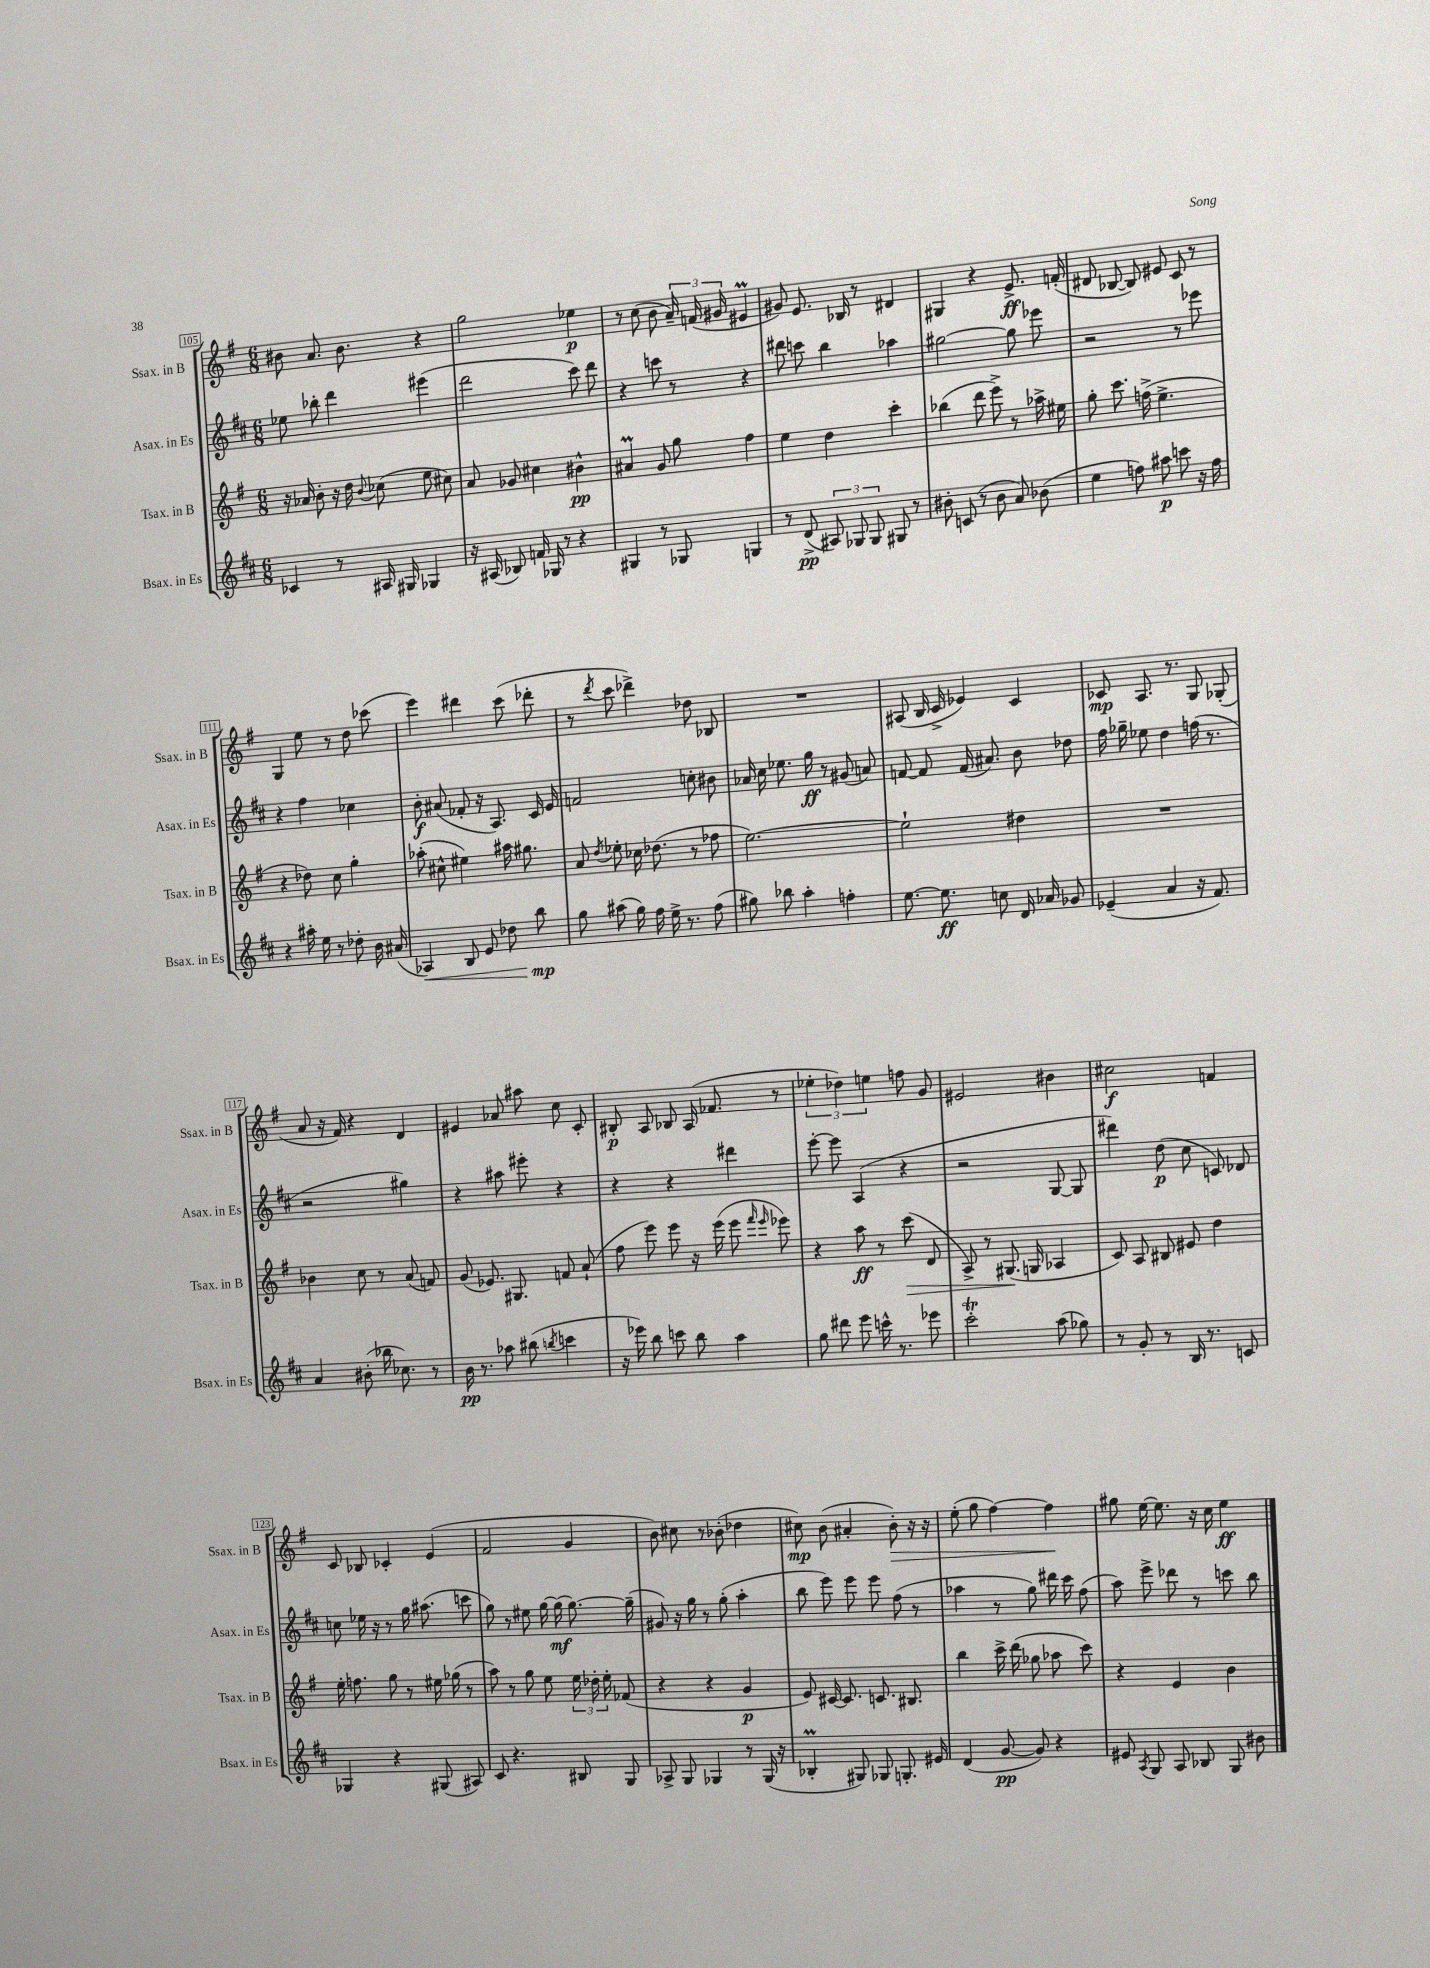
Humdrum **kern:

**kern	**dynam	**kern	**dynam	**kern	**dynam	**kern	**dynam
*part4	*part4	*part3	*part3	*part2	*part2	*part1	*part1
*staff4	*staff4	*staff3	*staff3	*staff2	*staff2	*staff1	*staff1
*I"Bsax. in Es	*	*I"Tsax. in B	*	*I"Asax. in Es	*	*I"Ssax. in B	*
*I'Bsax. in Es	*	*I'Tsax. in B	*	*I'Asax. in Es	*	*I'Ssax. in B	*
*clefG2	*	*clefG2	*	*clefG2	*	*clefG2	*
*k[f#c#]	*	*k[f#]	*	*k[f#c#]	*	*k[f#]	*
*M6/8	*	*M6/8	*	*M6/8	*	*M6/8	*
=105	=105	=105	=105	=105	=105	=105	=105
4c-X/	.	16r	.	8ee-X\	.	8b#X\	.
.	.	16a-X/	.	.	.	.	.
.	.	8b'\	.	8bb-X'\	.	8.a/	.
8r	.	16r	.	4ddd\	.	.	.
.	.	16dd\	.	.	.	8.b#\	.
.	.	8qqb/	.	.	.	.	.
16A#X/	.	(8cc-X\	.	.	.	.	.
16G#X/	.	.	.	.	.	.	.
4G-X/	.	8ee\	.	(4eee#X\	.	4r	.
.	.	8cc#X\)	.	.	.	.	.
=106	=106	=106	=106	=106	=106	=106	=106
16r	.	8a/	.	2ddd\	.	2gg\	.
(16A#X/	.	.	.	.	.	.	.
8B-X/)	.	8g-X/	.	.	.	.	.
16fn/	.	4cc#X\	.	.	.	.	.
16G-X/	.	.	.	.	.	.	.
8r	.	.	.	.	.	.	.
4r	.	4b#X^^\	pp	8ccc#\)	.	4ee-X\	p
.	.	.	.	8ddd\	.	.	.
=107	=107	=107	=107	=107	=107	=107	=107
4G#X/	.	4a#Xm/	.	4r	.	8r	.
.	.	.	.	.	.	(8cc\	.
8r	.	8g/	.	8cccn\	.	8b\	.
8G-X/	.	8gg\	.	8r	.	24a~/)	.
.	.	.	.	.	.	(24fn/	.
.	.	.	.	.	.	24g#X/	.
4Gn/	.	4ff#\	.	4r	.	4e#Xm/	.
=108	=108	=108	=108	=108	=108	=108	=108
8r	.	4ee\	.	8ddd#X\	.	8g#X/)	.
(8d^/	pp	.	.	8cccn\	.	8.e/	.
12A#X/)	.	4dd\	.	4bb\	.	.	.
.	.	.	.	.	.	16B-X/	.
12G-X/	.	.	.	.	.	.	.
.	.	.	.	.	.	8r	.
12G-/	.	.	.	.	.	.	.
8G#X/	.	4ccc'\	.	4aa-X\	.	4d#X/	.
8r	.	.	.	.	.	.	.
=109	=109	=109	=109	=109	=109	=109	=109
8b#X'\	.	(4bb-X\	.	[2gg#X\	.	4G#X/	.
(8cn/	.	.	.	.	.	.	.
8r	.	8ddd\	.	.	.	4r	.
8b#\	.	8eee^\)	.	.	.	.	.
8a/)	.	8r	.	8gg#\]	.	8.e^/	ff
(8b-X\	.	16aa-X^\	.	8eee-X\	.	.	.
.	.	16ee#X\	.	.	.	(16fn'/	.
=110	=110	=110	=110	=110	=110	=110	=110
4ee\	.	8gg'\	.	2r	.	8d#X/	.
.	.	8.ccc\	.	.	.	[8B-X/	.
8ffn\)	.	.	.	.	.	8B-/])	.
.	.	(16ffn^\	.	.	.	.	.
8aa#X\	p	4.ee^\	.	.	.	8e#X/	.
8cccn\	.	.	.	8r	.	8c/	.
16r	.	.	.	8eee-X\	.	8r	.
16ff\	.	.	.	.	.	.	.
!!LO:LB:g=z
=111	=111	=111	=111	=111	=111	=111	=111
4r	.	4r	.	4r	.	4G/	.
16aa#X'\	.	8dd-X\)	.	4ff#\	.	8ee\	.
16ee\	.	.	.	.	.	.	.
8r	.	8cc\	.	.	.	8r	.
8dd-X'\	.	4gg'\	.	4cc-X\	.	8dd\	.
16b\	.	.	.	.	.	(8ccc-X\	.
(16a#X/	.	.	.	.	.	.	.
=112	=112	=112	=112	=112	=112	=112	=112
!	!LO:HP:b	!	!	!	!	!	!
4A-X/)	<	(8aa-X'\	.	8b'\	f	4eee\)	.
.	.	8cc#X^^\	.	(8a#X/	.	.	.
8B/	.	4ee#X\)	.	8f-X'/	.	4ddd#X\	.
8e/	.	.	.	16r	.	.	.
.	.	.	.	8.A/)	.	.	.
8dd-X\	.	16aa#X\	.	.	.	(8ccc\	.
.	.	8.gg#X\	.	.	.	.	.
8bb\	mp	.	.	16c#/	.	8ddd-X'\	.
.	.	.	.	16e/	.	.	.
.	[	.	.	.	.	.	.
=113	=113	=113	=113	=113	=113	=113	=113
8gg\	.	8a/	.	2fn/	.	8r	.
.	.	8qdd/	.	.	.	8qddd/	.
(8aa#X\	.	8ee-X'\	.	.	.	8ccc\	.
16gg\)	.	16cc-X\	.	.	.	4ddd-X^\)	.
16ff#\	.	(8.dd-X\	.	.	.	.	.
16ee^\	.	.	.	.	.	.	.
8.r	.	.	.	.	.	.	.
.	.	8r	.	8ccn'\	.	8dd-X\	.
(8ff#\	.	8ff-X\	.	8b#X\	.	8B-X/	.
=114	=114	=114	=114	=114	=114	=114	=114
8gg#X\)	.	[2.ee\)	.	16a-X/	.	2.r	.
.	.	.	.	16cc#\	.	.	.
8bb-X\	.	.	.	8.ee-X\	.	.	.
4aa'\	.	.	.	.	.	.	.
.	.	.	.	16gg\	ff	.	.
.	.	.	.	8r	.	.	.
4ffn'\	.	.	.	(8g#X/	.	.	.
.	.	.	.	8an/)	.	.	.
=115	=115	=115	=115	=115	=115	=115	=115
[8.ee\	.	2ee`\]	.	[8fn/	.	(8A#X/	.
.	.	.	.	8f/]	.	16B/	.
8.ee\]	ff	.	.	.	.	16c^/	.
.	.	.	.	(16f/	.	4e-X/)	.
.	.	.	.	8.a#X/)	.	.	.
8ccn\	.	.	.	.	.	.	.
16d/	.	4dd#X\	.	8b\	.	4c/	.
16a-X/	.	.	.	.	.	.	.
8g-X/	.	.	.	8dd-X\	.	.	.
=116	=116	=116	=116	=116	=116	=116	=116
(4e-X~/	.	2.r	.	16ff#\	.	8c-X/	mp
.	.	.	.	16gg-X~\	.	.	.
.	.	.	.	8ee-X\	.	8.A/	.
4a/	.	.	.	4dd\	.	.	.
.	.	.	.	.	.	8.r	.
16r	.	.	.	(16ffn\	.	8G/	.
8.f#/)	.	.	.	8.r	.	.	.
.	.	.	.	.	.	(8G-X'/	.
!!LO:LB:g=z
=117	=117	=117	=117	=117	=117	=117	=117
4a/	.	4b-X\	.	2r	.	8a/	.
.	.	.	.	.	.	16r	.
.	.	.	.	.	.	16f#/)	.
(8b#X'\	.	8cc\	.	.	.	4r	.
16bb-X\	.	8r	.	.	.	.	.
8.cc-X\)	.	.	.	.	.	.	.
.	.	(8a/	.	4gg#X\)	.	4d/	.
8r	.	8fn/)	.	.	.	.	.
=118	=118	=118	=118	=118	=118	=118	=118
16b\	pp	(8g/	.	4r	.	4e#X/	.
8.r	.	.	.	.	.	.	.
.	.	8.e-X/)	.	.	.	.	.
8aa-X\	.	.	.	8aa#X\	.	8a-X/	.
.	.	8.G#X/	.	.	.	.	.
(8bb#X\	.	.	.	8eee#X'\	.	8aa#X\	.
8qbbn/	.	.	.	.	.	.	.
4cccn\	.	8fn/	.	4r	.	8cc\	.
.	.	(8a`/	.	.	.	8c'/	.
=119	=119	=119	=119	=119	=119	=119	=119
16r	.	8ff#\	.	4r	.	8B#X'/	p
16eee-X\)	.	.	.	.	.	.	.
8bb\	.	8eee\)	.	.	.	8A/	.
8cccn\	.	8eee\	.	4r	.	8B-X/	.
8bb\	.	16r	.	.	.	(16A/	.
.	.	(16eee\	.	.	.	8.f-X/	.
4aa\	.	8eee\	.	4ddd#X\	.	.	.
.	.	16qqfff#/	.	.	.	.	.
.	.	16qqeee/	.	.	.	.	.
.	.	8eee-X\)	.	.	.	8r	.
=120	=120	=120	=120	=120	=120	=120	=120
8gg\	.	4r	.	[8eee'\	.	6ee-X'\	.
8ddd#X\	.	.	.	8eee\]	.	.	.
.	.	.	.	.	.	6dd-X\)	.
8eee\	.	8aa\	ff	(4A/	.	.	.
.	.	.	.	.	.	6een\	.
16cccn^^\	.	8r	.	.	.	.	.
8.r	.	.	.	.	.	.	.
!	!	!	!LO:HP:b	!	!	!	!
.	.	(8ccc\	>	4r	.	8ffn\	.
8eee-X\	.	8d/	.	.	.	8g/	.
=121	=121	=121	=121	=121	=121	=121	=121
2ccc#t'\	.	8A^/)	.	2r	.	2e#X/	.
.	.	8r	.	.	.	.	.
.	.	(8.G#X/	.	.	.	.	.
.	.	16Gn/	]	.	.	.	.
(8aa\	.	4A-X/	.	[8G/	.	4b#X\	.
8gg-X\)	.	.	.	8G/]	.	.	.
=122	=122	=122	=122	=122	=122	=122	=122
8r	.	8c/)	.	4ddd#X\)	.	2cc#X\	f
8g'/	.	8A/	.	.	.	.	.
8r	.	8B#X/	.	(8dd\	p	.	.
16B/	.	8e#X/	.	8cc#\	.	.	.
8.r	.	.	.	.	.	.	.
.	.	4dd\	.	8cn/)	.	4fn/	.
8cn/	.	.	.	8d-X/	.	.	.
!!LO:LB:g=z
=123	=123	=123	=123	=123	=123	=123	=123
4G-X/	.	16ee'\	.	8ccn\	.	8c/	.
.	.	8.ffn\	.	.	.	.	.
.	.	.	.	16ee-X\	.	8B-X/	.
.	.	.	.	16r	.	.	.
4r	.	8gg\	.	8r	.	4c-X'/	.
.	.	8r	.	16gg\	.	.	.
.	.	.	.	(8.aa#X\	.	.	.
(8G#X/	.	16ee#X\	.	.	.	(4e/	.
.	.	(16gg-X\	.	.	.	.	.
8A#X/)	.	8r	.	8cccn\	.	.	.
=124	=124	=124	=124	=124	=124	=124	=124
8c#/	.	8aa\)	.	8gg\)	.	2f#/	.
4.r	.	8r	.	8r	.	.	.
.	.	8gg\	.	8ee#X\	.	.	.
.	.	8ee\	.	[16gg\	.	.	.
.	.	.	.	(16gg\]	mf	.	.
8B#X/	.	24ee\	.	[8.gg\)	.	4g/	.
.	.	24dd-X'\	.	.	.	.	.
.	.	24ee'\	.	.	.	.	.
8G/	.	(8f-X/	.	.	.	.	.
.	.	.	.	(16gg~\]	.	.	.
=125	=125	=125	=125	=125	=125	=125	=125
8A-X^/	.	4r	.	8g#X/)	.	8b\)	.
8G/	.	.	.	16r	.	8cc#X\	.
.	.	.	.	16gg\	.	.	.
4G-X/	.	4r	.	8r	.	8r	.
.	.	.	.	(8gg'\	.	(8b-X'\	.
8r	.	4g/	p	4aa'\	.	4dd-X\	.
(16G-/	.	.	.	.	.	.	.
16r	.	.	.	.	.	.	.
=126	=126	=126	=126	=126	=126	=126	=126
4B-XM'/	.	8e/)	.	8bb\	.	8cc#X\)	mp
.	.	[16c#X/	.	8eee\)	.	(8b\	.
.	.	8.c#/]	.	.	.	.	.
8G#X/)	.	.	.	8eee\	.	4a#X'/	.
8G-X/	.	8.cn/	.	8eee\	.	.	.
!	!	!	!	!	!	!	!LO:HP:b
8.Gn'/	.	.	.	(8ff#\	.	8b'\)	>
.	.	8.B#X/	.	.	.	.	.
.	.	.	.	8r	.	16r	.
16e#X/	.	.	.	.	.	16r	.
=127	=127	=127	=127	=127	=127	=127	=127
(4d/	.	4bb\	.	4aa-X\	.	(8ee'\	.
.	.	.	.	.	.	8gg\	.
[8g/	pp	16ccc^\	.	8r	.	[4ff#\)	.
.	.	(16ddd\	.	.	.	.	.
8g/])	.	8gg-X\	.	8gg\)	.	.	.
4r	.	8aa-X\	.	16ddd#X\	.	4ff#\]	.
.	.	.	.	16ccc#\	.	.	.
.	.	8ccc\)	.	(8ff#\	.	.	.
.	.	.	.	.	.	.	]
=128	=128	=128	=128	=128	=128	=128	=128
8e#X/	.	4r	.	8aa\)	.	8gg#X\	.
8qA/	.	.	.	.	.	.	.
8G/	.	.	.	8eee^\	.	[16ee\	.
.	.	.	.	.	.	8.ee\]	.
8A/	.	4e/	.	8ddd-X\	.	.	.
8B-X/	.	.	.	8r	.	16r	.
.	.	.	.	.	.	16cc\	.
8G/	.	4b\	.	8cccn\	.	4ee\	ff
8b#X\	.	.	.	8bb\	.	.	.
==	==	==	==	==	==	==	==
*-	*-	*-	*-	*-	*-	*-	*-
